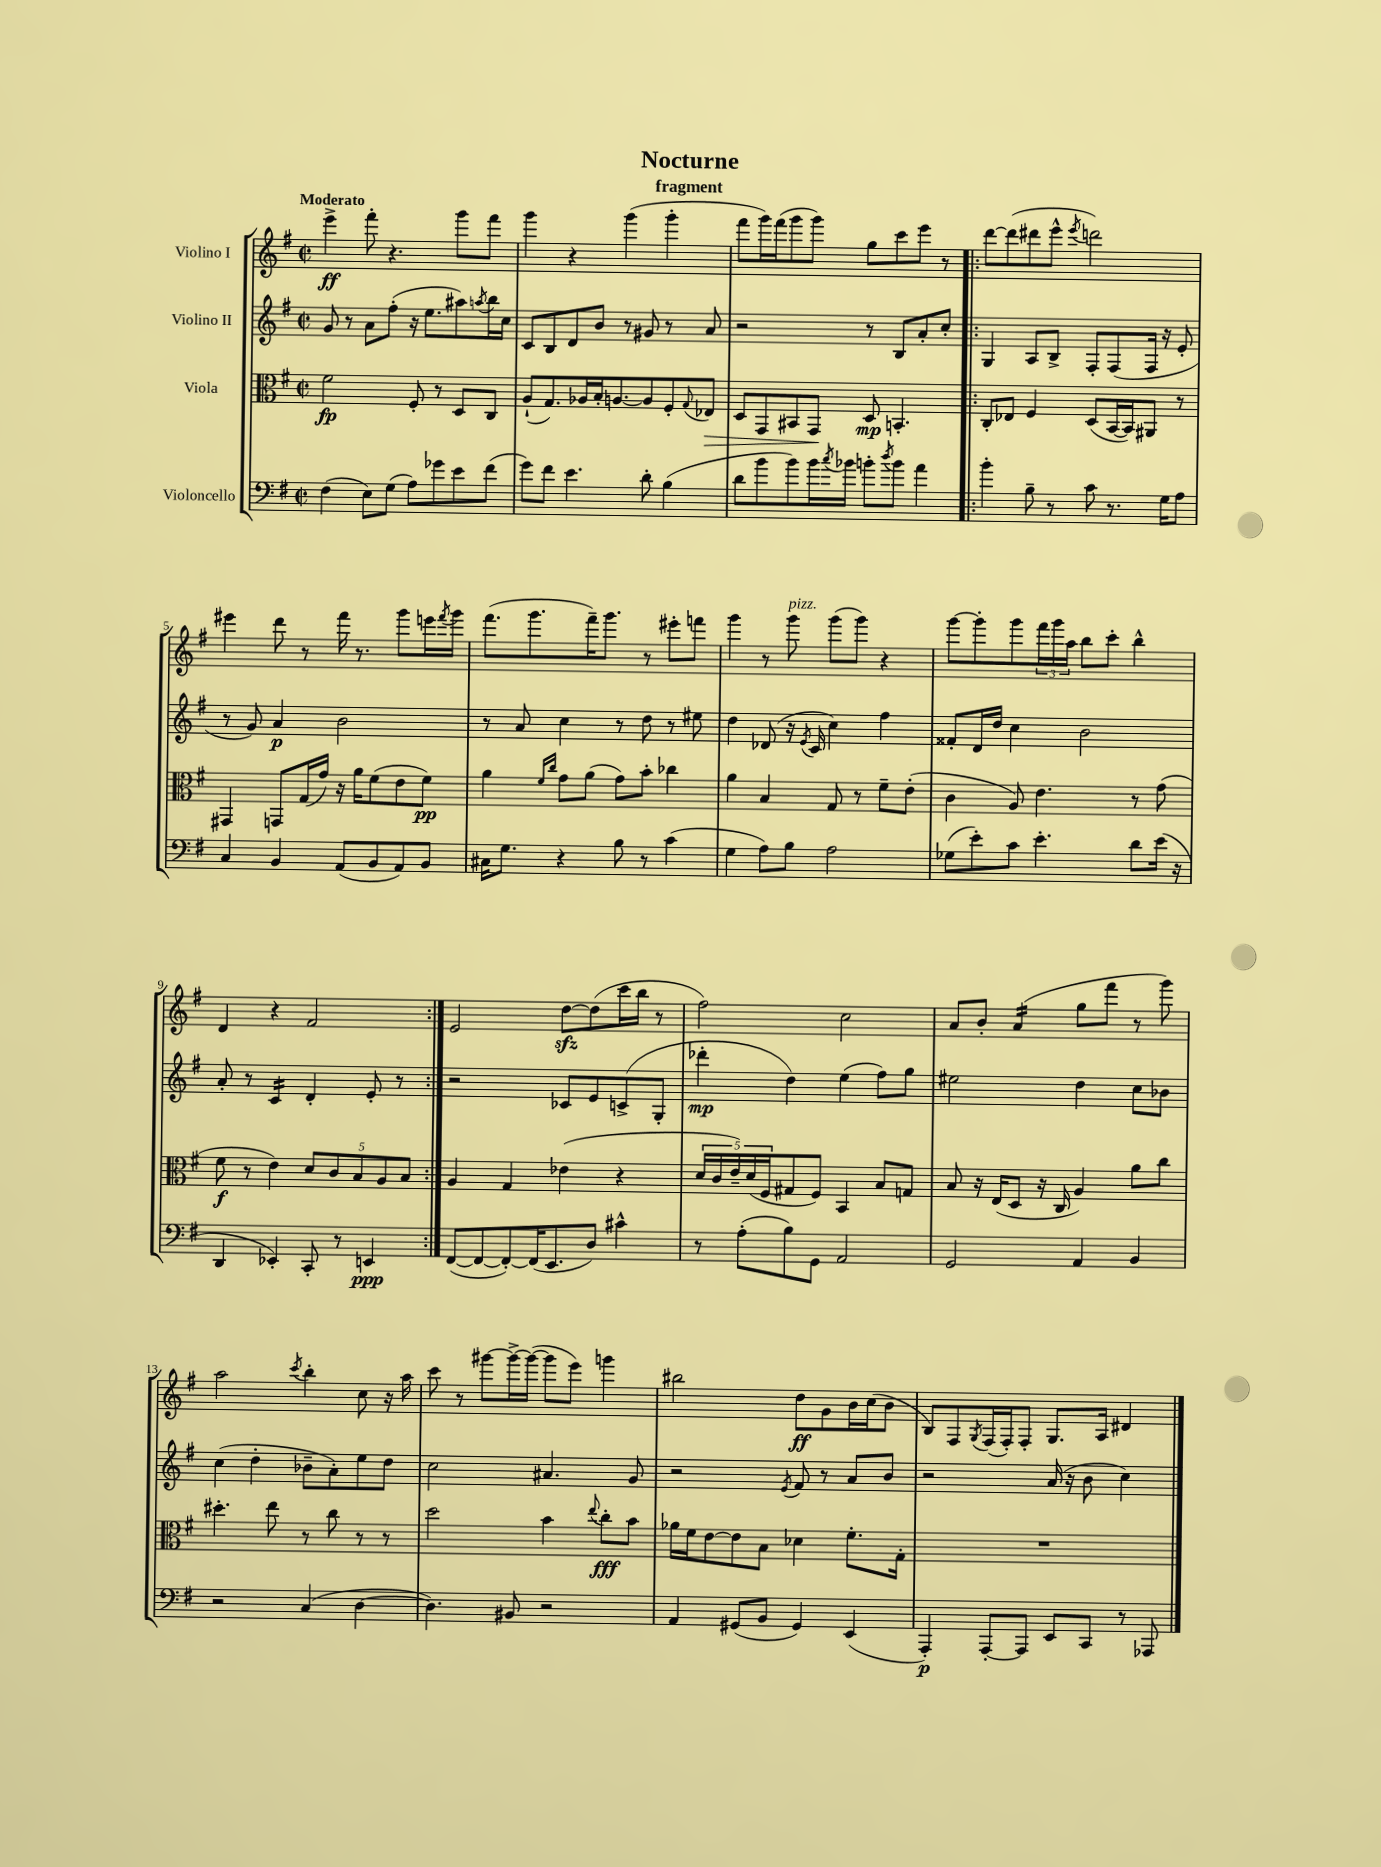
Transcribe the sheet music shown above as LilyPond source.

\header { title = "Nocturne" subtitle = "fragment" }
<<
\new StaffGroup <<
\new Staff = "s0" \with { instrumentName = "Violino I" } {
    \clef treble \key g \major \defaultTimeSignature \time 2/2 \tempo "Moderato"
    e'''4->\ff fis'''8-. r4. g'''8 fis'''8 |
    g'''4 r4 g'''4( g'''4-. |
    fis'''8 g'''16) fis'''16( g'''8 g'''8) g''8 c'''8 e'''8 r8 |
    \repeat volta 2 { d'''8~ d'''8( dis'''8 e'''8-^ \acciaccatura { e'''8 } d'''2) |
    eis'''4 d'''8 r8 fis'''16 r8. g'''8 e'''16 \acciaccatura { fis'''8 } g'''16 |
    fis'''8.( g'''8. fis'''16--) g'''8. r8 eis'''8-. f'''8 |
    g'''4 r8 g'''8^\markup { \italic "pizz." } g'''8( g'''8) r4 |
    g'''8~ g'''8-. g'''8 \tuplet 3/2 { fis'''16 g'''16 a''16 } b''8 c'''8-. b''4-^ |
    d'4 r4 fis'2 | }
    e'2 d''8~\sfz d''8( c'''16 b''16 r8 |
    fis''2) c''2 |
    a'8 b'8-. a'4:16( g''8 fis'''8 r8 g'''8) |
    a''2 \acciaccatura { c'''8 } b''4-. c''8 r16 a''16 |
    c'''8 r8 gis'''8~ gis'''16~-> gis'''16~( gis'''8 e'''8) g'''4 |
    bis''2 d''8\ff g'8 b'16 c''16( b'8 |
    b8) fis8 \acciaccatura { g8 } fis16( fis16-.) fis8-. g8. a16 dis'4 \bar "|." |
}
\new Staff = "s1" \with { instrumentName = "Violino II" } {
    \clef treble \key g \major \defaultTimeSignature \time 2/2
    g'8 r8 a'8 fis''8-.( r16 e''8. ais''8) \acciaccatura { a''8 } b''16 c''16 |
    c'8 b8 d'8 b'8 r8 gis'8 r8 a'8 |
    r2 r8 b8 a'8-. c''8-. |
    \repeat volta 2 { g4 a8 b8-> fis8-. fis8( fis16 r16 e'8-. |
    r8 g'8) a'4\p b'2 |
    r8 a'8 c''4 r8 d''8 r8 eis''8 |
    d''4 des'8( r16 \acciaccatura { e'8 } c'16 c''4) fis''4 |
    fisis'8-. d'16 d''16 c''4 b'2 |
    a'8-. r8 c'4:16 d'4-. e'8-. r8 | }
    r2 ces'8 e'8 c'8->( g8-. |
    des'''4-.\mp d''4) e''4( fis''8) g''8 |
    eis''2 d''4 c''8 bes'8 |
    c''4( d''4-. bes'8-- a'8-.) e''8 d''8 |
    c''2 ais'4. g'8 |
    r2 \acciaccatura { e'8 } fis'8 r8 a'8 b'8 |
    r2 a'16( r16 b'8 c''4) \bar "|." |
}
\new Staff = "s2" \with { instrumentName = "Viola" } {
    \clef alto \key g \major \defaultTimeSignature \time 2/2
    fis'2\fp fis8-. r8 d8 c8 |
    a8-!( g8.) aes16 b16-. a8.~ a8 fis8-. \appoggiatura { g8 } ees8\> |
    d8 g,8 bis,8 g,8\! d8\mp b,4.-. |
    \repeat volta 2 { c8-. ees8 fis4 d8( b,16~ b,16) ais,8 r8 |
    gis,4 g,8 g16( g'16) r16 a'16 fis'8( e'8 fis'8\pp) |
    a'4 \grace { fis'16 c''16 } g'8 a'8( g'8) b'8-. ces''4 |
    a'4 b4 g8 r8 fis'8-- e'8-.( |
    c'4 a8) e'4. r8 g'8( |
    fis'8\f r8 e'4) \tuplet 5/4 { d'8 c'8 b8 a8 b8 } | }
    a4 g4 ees'4( r4 |
    \tuplet 5/4 { d'16 c'16 e'16--) d'16( fis16 } gis8 fis8) b,4 b8 g8 |
    b8 r16 e16( d8 r16 c16 a4) a'8 c''8 |
    dis''4.-. e''8 r8 c''8 r8 r8 |
    d''2 b'4 \appoggiatura { e''8 } c''8-.\fff b'8 |
    aes'16 fis'16 e'8~ e'8 b8 des'4 fis'8.-. g16-. |
    R1 \bar "|." |
}
\new Staff = "s3" \with { instrumentName = "Violoncello" } {
    \clef bass \key g \major \defaultTimeSignature \time 2/2
    fis4( e8) g8( a8) ges'8 e'8 fis'8( |
    g'8) fis'8 e'4. d'8-. b4( |
    d'8 b'8 b'8) b'16 \acciaccatura { c''8 } bes'16 b'8-. \acciaccatura { d''8 } b'8 a'4 |
    \repeat volta 2 { b'4-. b8-- r8 c'8 r8. g16 a8 |
    c4 b,4 a,8( b,8 a,8) b,8 |
    cis16 g8. r4 b8 r8 c'4( |
    g4 a8) b8 a2 |
    ges8( e'8-.) c'8 e'4.-. d'8 e'16( r16 |
    d,4 ees,4-.) c,8-. r8 e,4\ppp | }
    fis,8~( fis,8~ fis,8~-.) fis,16( e,8. d8) cis'4-^ |
    r8 a8-.( b8) g,8 a,2 |
    g,2 a,4 b,4 |
    r2 c4( d4~ |
    d4.) bis,8 r2 |
    a,4 gis,8( b,8 gis,4) e,4( |
    a,,4-.\p) a,,8~-. a,,8 e,8 c,8 r8 aes,,8 \bar "|." |
}
>>
>>
